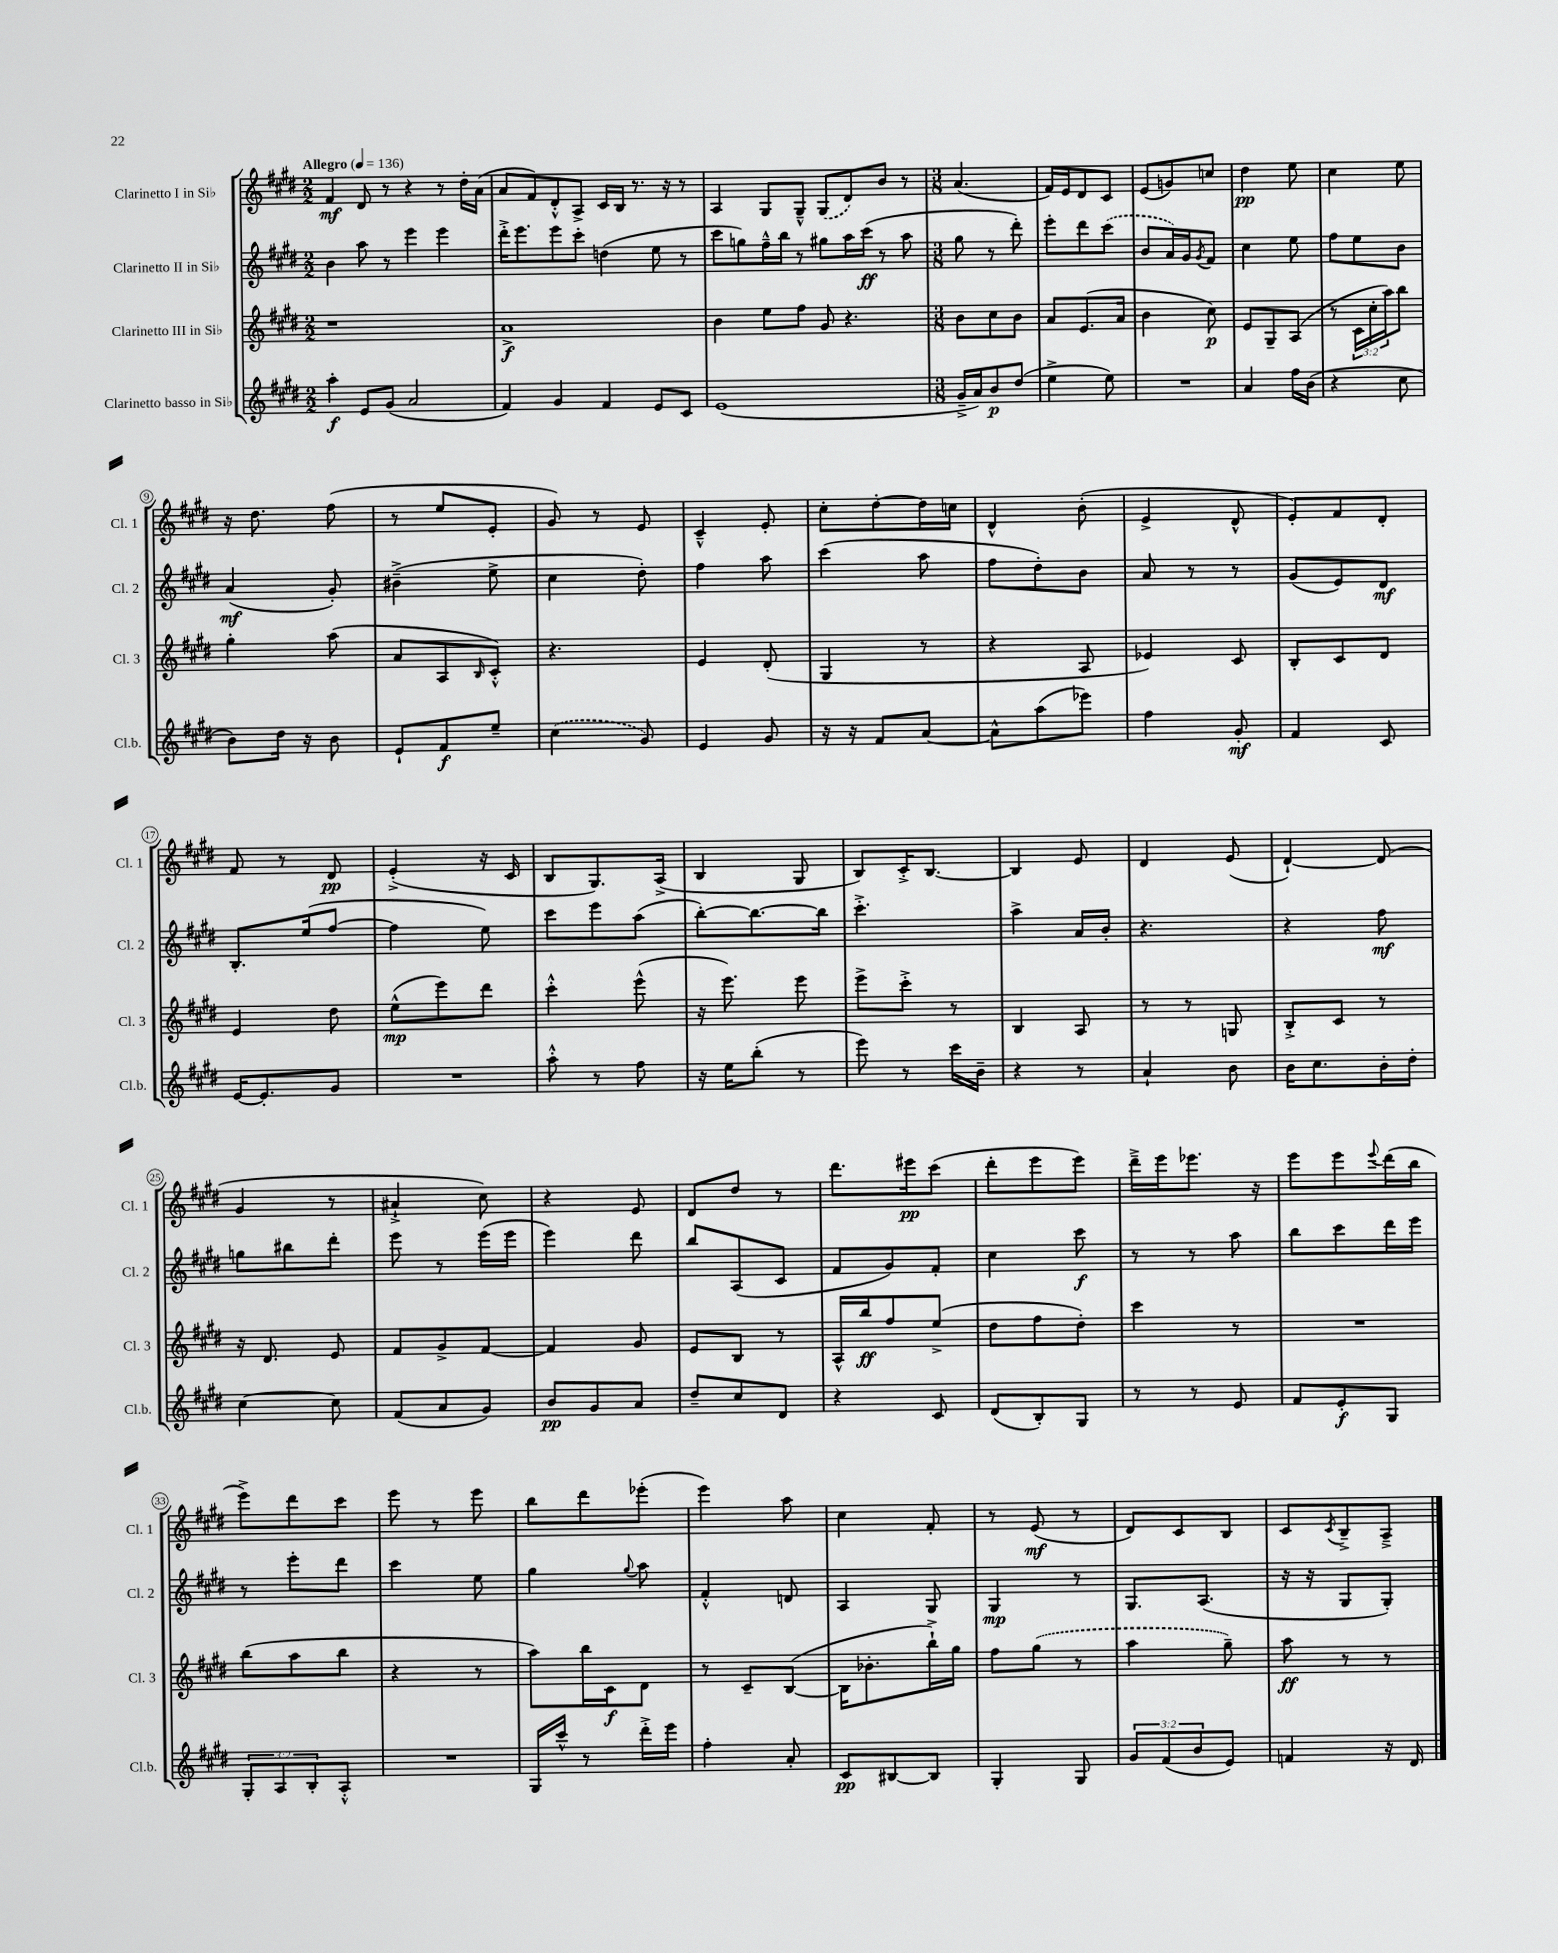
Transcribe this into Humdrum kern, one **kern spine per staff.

**kern	**kern	**kern	**kern
*staff4	*staff3	*staff2	*staff1
*clefG2	*clefG2	*clefG2	*clefG2
*k[f#c#g#d#]	*k[f#c#g#d#]	*k[f#c#g#d#]	*k[f#c#g#d#]
*M2/2	*M2/2	*M2/2	*M2/2
*MM136	*MM136	*MM136	*MM136
4aa'\	1r	4b\	4f#/
8e/L	.	8aa\	8d#/
(8g#/J	.	8r	8r
2a/	.	4eee\	4r
.	.	4eee\	8r
.	.	.	16dd#'\LL
.	.	.	(16a\JJ
=	=	=	=
4f#/)	1a^	16ddd#'^\LK	8a/L
.	.	8.eee\	.
.	.	.	8f#/)
4g#/	.	8eee\	8d#'^^/
.	.	8ccc#'\J	8A^/J
4f#/	.	(4dd\	16c#/LL
.	.	.	16B/JJ
.	.	.	8.r
8e/L	.	8ee\	.
.	.	.	16r
8c#/J	.	8r	8r
=	=	=	=
(1e	4b\	8ccc#\L	4A/
.	.	8gg\)	.
.	8ee\L	16ff#~^^\L	8G#/L
.	.	16bb\JJ	.
.	8ff#\J	8r	8G#~^^/J
.	8g#/	8gg#\L	(8G#/L
.	4.r	16aa\L	8d#/)
.	.	(16ccc#\JJ	.
.	.	8r	8b/J
.	.	8aa\	8r
=	=	=	=
*M3/8	*M3/8	*M3/8	*M3/8
16g#~^/LL	8b\L	8gg#\	(4.a/
16a/J)	.	.	.
8b/	8cc#\	8r	.
(8dd#/J	8b\J	8ddd#'\)	.
=	=	=	=
4ee^\	8a/L	8eee'\L	16f#/LL)
.	.	.	16e/J
.	(8.e/	8ddd#\	8d#/
8ee\)	.	(8ccc#\J	8c#/J
.	16a/Jk	.	.
=	=	=	=
4.r	4b\	8b/L	(8e/L
.	.	16a/L)	8g/)
.	.	16g#/J	.
.	.	8qg#/	.
.	8cc#\)	8f#/J	8cc/J
=	=	=	=
4a/	8e/L	4cc#\	4dd#\
.	8G#~/	.	.
16ff#\LL	(8A/J	8ee\	8ee\
(16b\JJ	.	.	.
=	=	=	=
4r	8r	8ff#\L	4cc#\
.	24c#\LL	8ee\	.
.	24cc#'\	.	.
.	24aa\J)	.	.
8cc#\	8bb\J	8b\J	8ee\
=	=	=	=
8b\L)	4gg#'\	(4a/	16r
.	.	.	8.dd#\
16dd#\Jk	.	.	.
16r	.	.	.
8b\	(8aa\	8g#'/)	(8ff#\
=	=	=	=
8e`/L	8a/L	(4b#~^\	8r
8f#/	8A/	.	8ee/L
.	16qqB/	.	.
8ee~/J	8c#'^^/J)	8ee^\	8e'/J
=	=	=	=
(4cc#\	4.r	4cc#\	8g#/)
.	.	.	8r
8g#/)	.	8dd#'\)	8e/
=	=	=	=
4e/	4e/	4ff#\	4c#~^^/
8g#/	(8d#'/	8aa\	8e'/
=	=	=	=
16r	4G#/	(4ccc#\	8cc#'\L
16r	.	.	.
8f#/L	.	.	[8dd#'\
[8a/J	8r	8aa\	16dd#\]L
.	.	.	16cc\JJ
=	=	=	=
8a^^\]L	4r	8ff#\L	4d#^^/
(8aa\	.	8dd#'\)	.
8eee-\J)	8A/	8b\J	(8b'\
=	=	=	=
4ff#\	4e-/)	8a/	4e^/
.	.	8r	.
8g#'/	8c#/	8r	8d#^^/
=	=	=	=
4f#/	8B'/L	(8g#/L	8e'/L)
.	8c#/	8e/)	8f#/
8c#/	8d#/J	8d#/J	8d#'/J
=	=	=	=
[16e/LK	4e/	8.B'/L	8f#/
8.e'/]	.	.	.
.	.	.	8r
.	.	(16ee/k	.
8g#/J	8dd#\	[8ff#/J	8d#/
=	=	=	=
4.r	(8ee^^\L	4ff#\]	(4e'^/
.	8eee\)	.	.
.	8ddd#\J	8ee\)	16r
.	.	.	16c#/
=	=	=	=
8aa'^^\	4ccc#'^^\	8ccc#\L	8B/L
8r	.	8eee\	8.G#/)
8ff#\	(8eee^^\	(8aa\J	.
.	.	.	(16A^/Jk
=	=	=	=
16r	16r	[8bb'\L)	4B/
16ee\LK	8.eee\)	.	.
(8bb'\J	.	8.bb\_	.
8r	8eee\	.	8G#/
.	.	16bb\]Jk	.
=	=	=	=
8eee\)	8eee^\L	4.ccc#'^\	8B/L)
8r	8ccc#'^\J	.	16c#'^/K
.	.	.	[8.B/J
16ccc#\LL	8r	.	.
16b~\JJ	.	.	.
=	=	=	=
4r	4B/	4aa^\	4B/]
8r	8A/	16a/LL	8e/
.	.	16b'/JJ	.
=	=	=	=
4a`/	8r	4.r	4d#/
.	8r	.	.
8b\	8G/	.	(8e/
=	=	=	=
16b\LK	8B'^/L	4r	[4d#`/)
8.cc#\	.	.	.
.	8c#/J	.	.
16b'\L	8r	8ff#\	(8d#/]
16dd#'\JJ	.	.	.
=	=	=	=
[4cc#\	16r	8gg\L	4g#/
.	8.d#/	.	.
.	.	8bb#\	.
8cc#\]	8e/	8ddd#'\J	8r
=	=	=	=
(8f#/L	8f#/L	8eee\	4a#`^/
8a/	8g#^/	8r	.
8g#/J)	[8f#/J	(16eee\LL	8cc#\)
.	.	16eee\JJ	.
=	=	=	=
8b/L	4f#/]	4eee\)	4r
8g#/	.	.	.
8a/J	8g#/	8ddd#\	8e/
=	=	=	=
8dd#~/L	8e/L	8bb/L	8d#/L
8cc#/	8B/J	(8A/	8dd#/J
8d#/J	8r	8c#/J	8r
=	=	=	=
4r	16A^^/LL	8f#/L	8.ddd#\L
.	16bb/J	.	.
.	8ff#/	8g#/)	.
.	.	.	16eee#\k
8c#/	(8ee^/J	8f#'/J	(8ccc#\J
=	=	=	=
(8d#/L	8dd#\L	4cc#\	8ddd#'\L
8B'/)	8ff#\	.	8eee\
8G#/J	8dd#'\J)	8ccc#\	8eee\J)
=	=	=	=
8r	4ccc#\	8r	16ddd#~^\LL
.	.	.	16eee\J
8r	.	8r	8.eee-\J
8e/	8r	8aa\	.
.	.	.	16r
=	=	=	=
8f#/L	4.r	8bb\L	8eee\L
8e'/	.	8ccc#\	8eee\
.	.	.	8qqeee/
8G#/J	.	16ddd#\L	(16ddd#\L
.	.	16eee\JJ	16bb\JJ
=	=	=	=
12G#'/L	(8bb\L	8r	8eee^\L)
12A/	.	.	.
.	8aa\	8eee'\L	8ddd#\
12B'/	.	.	.
8A'^^/J	8bb\J	8ddd#\J	8ccc#\J
=	=	=	=
4.r	4r	4ccc#\	8eee\
.	.	.	8r
.	8r	8ee\	8eee\
=	=	=	=
16G#/LL	8aa\L)	4gg#\	8bb\L
16ccc#^^/JJ	.	.	.
8r	16bb\L	.	8ddd#\
.	16c#\J	.	.
.	.	8qqgg#/	.
16ddd#'^\LL	8d#\J	8aa\	(8eee-'\J
16eee\JJ	.	.	.
=	=	=	=
4ff#'\	8r	4f#'^^/	4eee\)
.	8c#~/L	.	.
8a'/	([8B/J	8d/	8aa\
=	=	=	=
8c#/L	16B\]LK	4A/	4cc#\
.	8.b-'\	.	.
[8B#/	.	.	.
8B#/]J	16bb`^\L)	8G#/	8f#'/
.	16gg#\JJ	.	.
=	=	=	=
4G#'/	8ff#\L	4G#/	8r
.	(8gg#\J	.	(8e/
8G#/	8r	8r	8r
=	=	=	=
12g#/L	4aa\	8.G#/L	8d#/L)
(12f#/	.	.	.
.	.	.	8c#/
12b/	.	.	.
.	.	(8.A/J	.
8e/J)	8gg#~\)	.	8B/J
=	=	=	=
4f/	8aa\	16r	8c#/L
.	.	16r	.
.	.	.	8qc#/
.	8r	8G#/L	8B~^/
16r	8r	8G#'/J)	8A~^/J
16d#/	.	.	.
==	==	==	==
*-	*-	*-	*-
